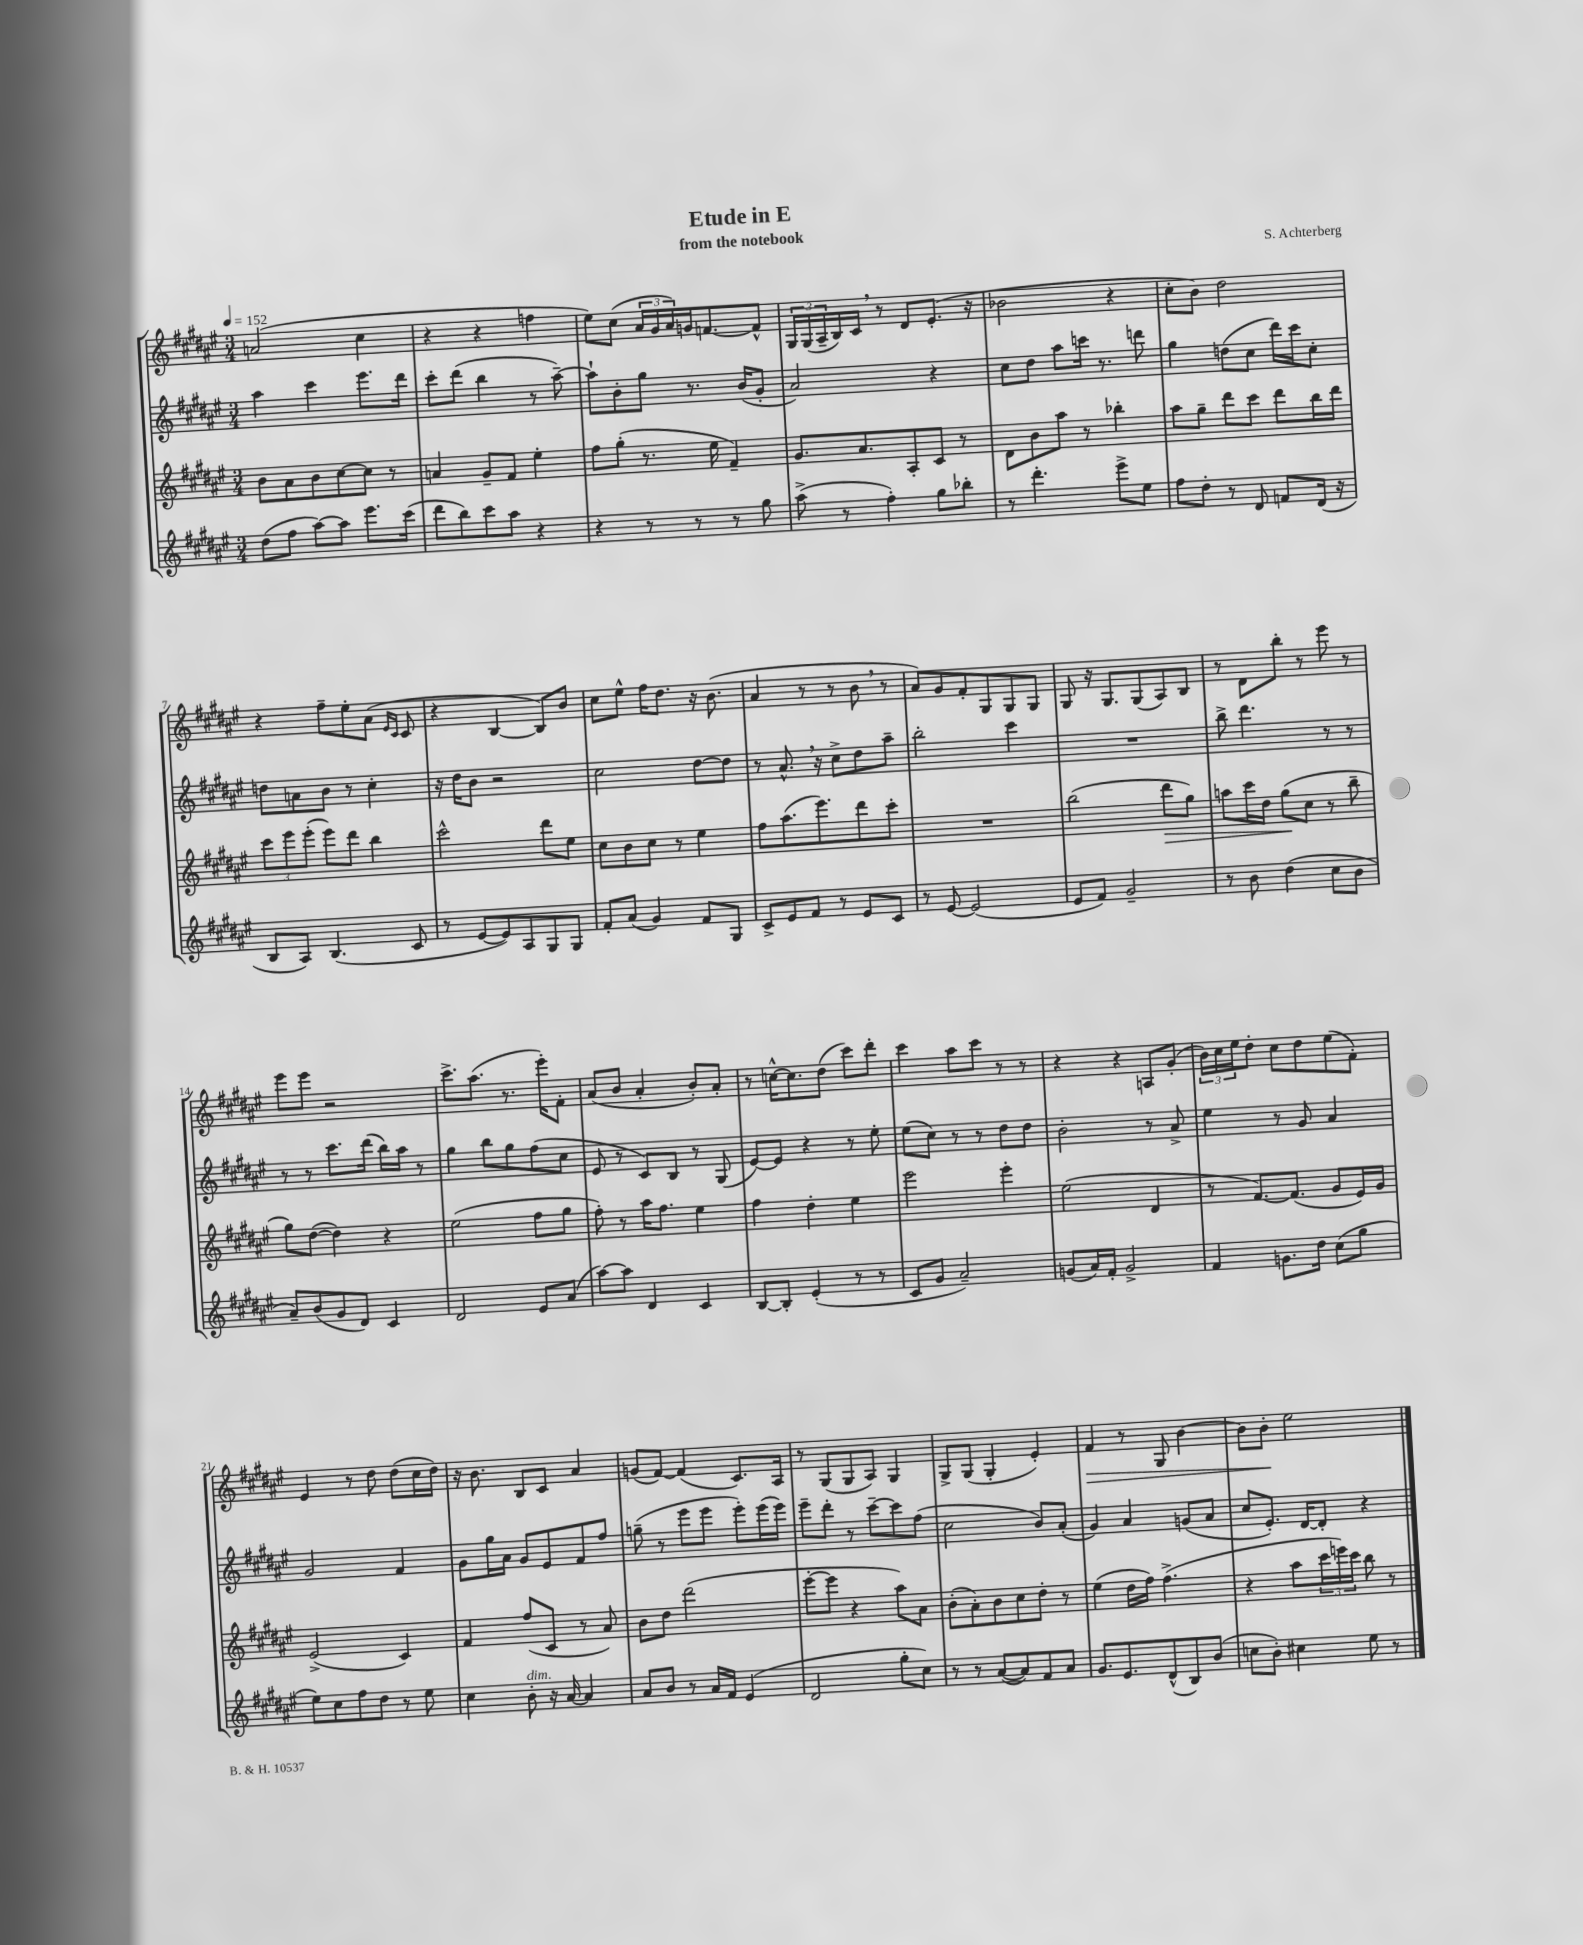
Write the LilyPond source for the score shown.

\header { title = "Etude in E" composer = "S. Achterberg" subtitle = "from the notebook" }
<<
\new StaffGroup <<
\new Staff = "s0" {
    \clef treble \key fis \major \numericTimeSignature \time 3/4 \tempo 4 = 152
    a'2( cis''4 |
    r4 r4 f''4 |
    eis''8) cis''8( \tuplet 3/2 { ais'16 gis'16 ais'16) } g'16 f'8.~ f'8-^ |
    \tuplet 3/2 { gis16 gis16( ais16-- } b16) cis'16 \breathe r8 dis'8 eis'8.-.( r16 |
    bes'2 r4 |
    cis''8-. b'8) dis''2 |
    r4 fis''8-- eis''8-. ais'8( \grace { eis'16 cis'16 } cis'8 |
    r4 b4~ b8) b'8 |
    cis''8 eis''8-^ fis''16 dis''8. r16 b'8.( |
    ais'4 r8 r8 b'8 \breathe r8 |
    ais'8) gis'8 fis'8-. gis8 gis8 gis8 |
    gis8 r16 gis8. gis8( ais8) b8 |
    r8 dis'8 b''8-. r8 eis'''8 r8 |
    eis'''8 eis'''8 r2 |
    cis'''8.-> ais''8.( r8. eis'''16-.) fis'8-. |
    ais'8( b'8 ais'4-. b'8-.) ais'8-. |
    r8 c''16~-^ c''8. dis''8( cis'''8) dis'''8-. |
    cis'''4 ais''8 cis'''8 r8 r8 |
    r4 r4 a8 gis'8-.( |
    \tuplet 3/2 { b'16) cis''16 eis''16 } dis''8-. cis''8 dis''8 eis''8( fis'8-.) |
    eis'4 r8 dis''8 dis''8( cis''16 dis''16) |
    r16 b'8. b8 cis'8 ais'4 |
    g'8( fis'8~) fis'4( cis'8.) ais16 |
    r8 gis8( gis8 ais8) gis4 |
    gis8-> gis8( gis4-. eis'4-.) |
    fis'4\> r8 gis8 b'4~ |
    b'8 b'8-.\! eis''2 \bar "|." |
}
\new Staff = "s1" {
    \clef treble \key fis \major \numericTimeSignature \time 3/4
    ais''4 cis'''4 eis'''8. dis'''16 |
    cis'''8-. dis'''8( b''4 r8 ais''8~--) |
    ais''8-! b'8-. gis''8 r8. b'16( gis'8-. |
    ais'2) r4 |
    cis''8 dis''8 ais''8 c'''16 r8. d'''8 |
    gis''4 d''8( cis''8 dis'''16) cis'''16 cis''8-. |
    d''8 a'8 b'8 r8 cis''4-. |
    r16 dis''16 b'8 r2 |
    cis''2 dis''8~ dis''8 |
    r8 ais'8.-^ \breathe r16 cis''8-> dis''8 ais''8-- |
    b''2-. cis'''4 |
    R2. |
    b''8-> dis'''4. r8 r8 |
    r8 r8 cis'''8. dis'''16( b''16) ais''16 r8 |
    gis''4 b''8 gis''8 fis''8( cis''8 |
    eis'8 r8 cis'8) b8 r8 gis8( |
    eis'8~) eis'8 r4 r8 eis''8-. |
    eis''8( cis''8) r8 r8 dis''8 dis''8 |
    b'2-. r8 ais'8-> |
    eis''4 r8 gis'8 ais'4 |
    gis'2 fis'4 |
    gis'8 gis''16 ais'16 gis'8 eis'8 fis'8 fis''8 |
    g''8--( r8 eis'''8 eis'''8 eis'''8-.) eis'''16( eis'''16) |
    eis'''8-- dis'''8-. r8 cis'''8~-- cis'''8 fis''8( |
    cis''2 b'8) ais'8-.( |
    gis'4) ais'4 g'8( ais'8 |
    cis''8 eis'8.-.) dis'16~ dis'8-. r4 \bar "|." |
}
\new Staff = "s2" {
    \clef treble \key fis \major \numericTimeSignature \time 3/4
    b'8 ais'8 b'8 cis''8~ cis''8 r8 |
    a'4 gis'8-- fis'8 eis''4-. |
    fis''8 gis''8-.( r8. eis''16 fis'4--) |
    gis'8. ais'8. ais8-. cis'8 r8 |
    dis'8 b'8 ais''8 r8 bes''4-. |
    ais''8 gis''8-- dis'''8 cis'''8 dis'''8 b''16 dis'''16 |
    \tuplet 3/2 { cis'''8 eis'''8 eis'''8-.( } eis'''8) dis'''8 b''4 |
    cis'''2-^ dis'''8 eis''8 |
    cis''8 b'8 cis''8 r8 eis''4 |
    fis''8 ais''8.( eis'''8.) dis'''8 cis'''8-. |
    R2. |
    b''2( dis'''8\> gis''8) |
    a''8 cis'''16 dis''16 gis''8\!( cis''8 r8 b''8-- |
    gis''8) dis''8~( dis''4) r4 |
    eis''2( fis''8 gis''8 |
    fis''8-.) r8 ais''16 fis''8. eis''4 |
    fis''4 dis''4-. eis''4 |
    eis'''2 eis'''4-. |
    eis''2( dis'4 |
    r8 fis'8.~) fis'8.( gis'8 eis'16) gis'16 |
    eis'2->( cis'4) |
    fis'4 fis''8( cis'8 r8 ais'8) |
    b'8 dis''8 dis'''2( |
    eis'''8~-. eis'''8 r4 ais''8) ais'8 |
    b'8-.( ais'8-.) b'8 cis''8 dis''8-. r8 |
    eis''4( dis''16 fis''16) fis''4.->( |
    r4 ais''8 \tuplet 3/2 { cis'''16 e'''16) cis'''16 } b''8 r8 \bar "|." |
}
\new Staff = "s3" {
    \clef treble \key fis \major \numericTimeSignature \time 3/4
    dis''8( fis''8 ais''8~) ais''8 eis'''8. cis'''16( |
    dis'''8 b''8) cis'''8 ais''8 r4 |
    r4 r8 r8 r8 gis''8 |
    ais''8->( r8 fis''4-.) gis''8 bes''8-. |
    r8 dis'''4.-. eis'''8-> eis''8 |
    fis''8 dis''8-. r8 dis'8 f'8 dis'16( r16 |
    b8 ais8) b4.( cis'8 |
    r8 eis'8~ eis'8) ais8 gis8 gis8 |
    fis'8-. ais'8( gis'4) fis'8 gis8 |
    cis'8-> eis'8 fis'8 r8 eis'8 cis'8 |
    r8 eis'8~ eis'2( |
    eis'8 fis'8) gis'2-- |
    r8 b'8 dis''4( cis''8 b'8 |
    ais'8--) b'8( gis'8 dis'8) cis'4 |
    dis'2 eis'8 ais'8( |
    ais''8~) ais''8 dis'4 cis'4 |
    b8~ b8-. eis'4-.( r8 r8 |
    cis'8 gis'8 ais'2--) |
    g'8( ais'16) fis'16-. g'2-> |
    fis'4 g'8. dis''16 cis''8( gis''8 |
    eis''8) cis''8 fis''8 dis''8 r8 eis''8 |
    cis''4 b'8-.^\markup { \italic "dim." } r16 ais'16~ ais'4 |
    ais'8 b'8 r8 ais'16 fis'16 eis'4( |
    dis'2 gis''8-. cis''8) |
    r8 r8 ais'8~( ais'8) fis'8 ais'8 |
    gis'8. eis'8. dis'8-^( b8) b'8( |
    c''8 b'8-.) cis''4 eis''8 r8 \bar "|." |
}
>>
>>
